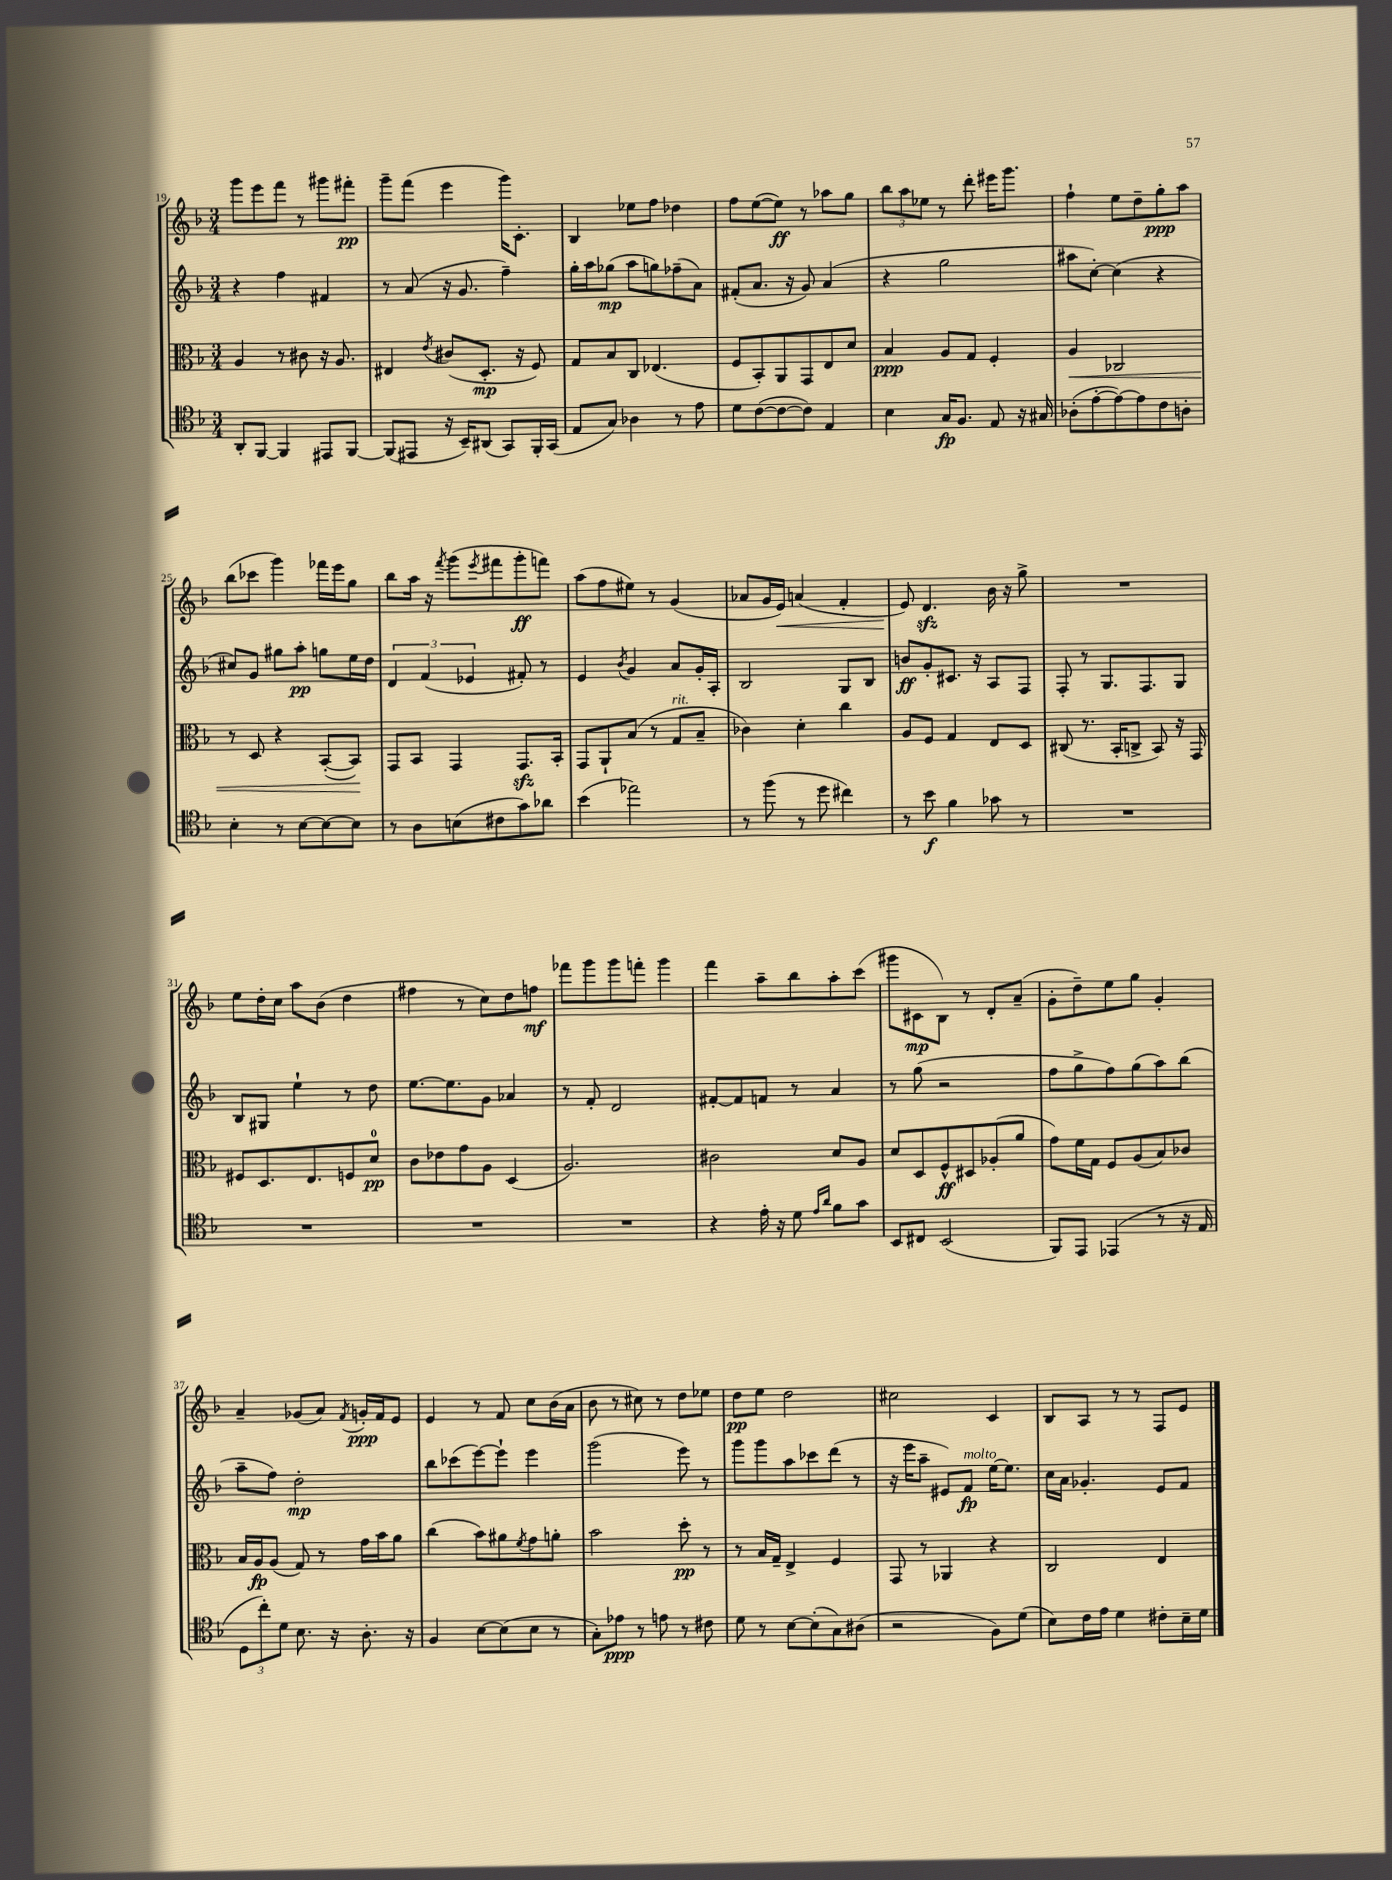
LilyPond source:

<<
\new StaffGroup <<
\new Staff = "s0" {
    \clef treble \key f \major \numericTimeSignature \time 3/4
    g'''8 e'''8 f'''8 r8 gis'''8 fis'''8-.\pp |
    g'''8-- f'''8( e'''4 g'''16) c'8.-. |
    bes4 ees''8 f''8 des''4 |
    f''8 e''8~( e''8\ff) r8 aes''8 g''8 |
    \tuplet 3/2 { bes''8 a''8 ees''8 } r8 d'''8-. eis'''16 g'''8. |
    f''4-! e''8 d''8-- g''8-.\ppp a''8 |
    bes''8( ces'''8 g'''4) fes'''16 e'''16 g''8 |
    bes''8 a''16 r16 \acciaccatura { f'''8 } g'''8( \acciaccatura { e'''8 } fis'''8 g'''8-.\ff f'''8) |
    a''8( f''8 eis''8) r8 g'4( |
    aes'8 g'16 e'16\<) a'4( f'4-. |
    e'8\!) d'4.\sfz bes'16 r16 g''8-> |
    R2. |
    e''8 d''16-. c''16 a''8 bes'8( d''4 |
    fis''4 r8 c''8) d''8 f''8\mf |
    fes'''8 g'''8 g'''8 f'''8-. g'''4 |
    f'''4 a''8-- bes''8 a''8-. c'''8( |
    gis'''8 cis'8\mp bes8) r8 d'8-. a'8--( |
    g'8-. d''8--) e''8 g''8 g'4-. |
    a'4-- ges'8( a'8) \acciaccatura { f'8 } g'16-.\ppp f'16 e'8 |
    e'4 r8 f'8 c''8 bes'16( a'16 |
    bes'8 r8 cis''8) r8 d''8 ees''8 |
    d''8\pp e''8 d''2 |
    cis''2 c'4 |
    bes8 a8 r8 r8 f8 e'8 \bar "|." |
}
\new Staff = "s1" {
    \clef treble \key f \major \numericTimeSignature \time 3/4
    r4 f''4 fis'4 |
    r8 a'8( r16 g'8. f''4--) |
    g''16-. a''16 ges''8\mp( a''8 g''8) fes''8--( a'8) |
    fis'8-.( a'8. r16 g'8) a'4( |
    r4 g''2 |
    ais''8 c''8~-.) c''4( r4 |
    cis''8) g'8 gis''8 a''8-.\pp g''8 e''16 d''16 |
    \tuplet 3/2 { d'4 f'4( ees'4 } fis'8-.) r8 |
    e'4 \acciaccatura { bes'8 } g'4 a'8 g'16-. a16-. |
    bes2 g8 bes8 |
    b'8\ff g'8-. cis'8. r16 a8 f8 |
    f8-. r8 g8. f8. g8 |
    bes8 gis8 e''4-! r8 d''8 |
    e''8.~ e''8. g'8 aes'4 |
    r8 f'8-. d'2 |
    fis'8~-. fis'8 f'8 r8 a'4 |
    r8 g''8( r2 |
    f''8 g''8-> f''8) g''8( a''8) bes''8( |
    a''8-- f''8) d''2-.\mp |
    bes''8 ces'''8( e'''8~) e'''8-! e'''4 |
    g'''2( e'''8) r8 |
    g'''8 g'''8 a''8 ces'''8 d'''8( r8 |
    r16 e'''16 a''8-- eis'8) f'8\fp^\markup { \italic "molto" } e''16~ e''8. |
    c''16 a'16 ges'4.-. e'8 f'8 \bar "|." |
}
\new Staff = "s2" {
    \clef alto \key f \major \numericTimeSignature \time 3/4
    a4 r8 cis'8 r16 a8. |
    eis4 \acciaccatura { e'8 } cis'8( d8.-.\mp r16 f8) |
    g8 bes8 c8 ees4.( |
    f8 bes,8-.) a,8 g,8 e8 d'8 |
    bes4\ppp a8 g8 f4-. |
    a4\< ces2 |
    r8 d8 r4 bes,8~-.( bes,8\!) |
    g,8 bes,8 g,4 g,8.\sfz bes,16-. |
    g,8 a,8-! bes8( r8 g8^\markup { \italic "rit." } bes8-- |
    ces'4) d'4-. c''4 |
    a8 f8 g4 e8 d8 |
    cis8( r8. bes,16-. c8-> bes,8) r16 g,16 |
    fis8 d8. e8. f8 d'8-0\pp |
    c'8 ees'8 g'8 a8 d4( |
    a2.) |
    cis'2 d'8 a8 |
    d'8 d8 f8-^\ff dis8 aes8-.( a'8 |
    g'8) f'16 g16 f8 a8( bes8) ces'8 |
    bes16 a16\fp a8( g8) r8 g'16 bes'16 a'8 |
    c''4( bes'8) ais'8 \acciaccatura { f'8 } g'8 a'8-. |
    bes'2 d''8-.\pp r8 |
    r8 bes16 g16-- e4-> f4 |
    g,8 r8 aes,4 r4 |
    c2 e4 \bar "|." |
}
\new Staff = "s3" {
    \clef tenor \key f \major \numericTimeSignature \time 3/4
    a,8-. f,8~ f,4 eis,8 f,8~ |
    f,8( eis,8 r16 bes,16--) ais,8( g,8) f,16-. g,16( |
    e8 g8) aes4 r8 e'8 |
    d'8 c'8~( c'8~ c'8) e4 |
    bes4 g16\fp f8. e8 r16 gis16 |
    aes8-.( e'8~-. e'8~) e'8 c'8 a8-. |
    bes4-. r8 bes8~ bes8~ bes8 |
    r8 a8 b8( cis'8 g'8) aes'8 |
    bes'4( ees''2) |
    r8 f''8( r8 d''8 cis''4) |
    r8 bes'8\f f'4 ges'8 r8 |
    R2. |
    R2. |
    R2. |
    R2. |
    r4 e'16-. r16 d'8 \grace { e'16 a'16 } f'8 g'8 |
    bes,8 cis8 bes,2( |
    f,8) e,8 ees,4( r8 r16 e16 |
    \tuplet 3/2 { d8 c''8-.) d'8 } bes8. r16 a8.-. r16 |
    f4 bes8~ bes8( bes8 r8 |
    g8-.) ees'8\ppp r8 e'8 r8 cis'8 |
    d'8 r8 bes8~ bes8-.( g8) ais8( |
    r2 f8) d'8( |
    bes8) c'16 e'16 d'4 cis'8-. bes16-- d'16 \bar "|." |
}
>>
>>
\layout { \context { \Score currentBarNumber = #19 } }
